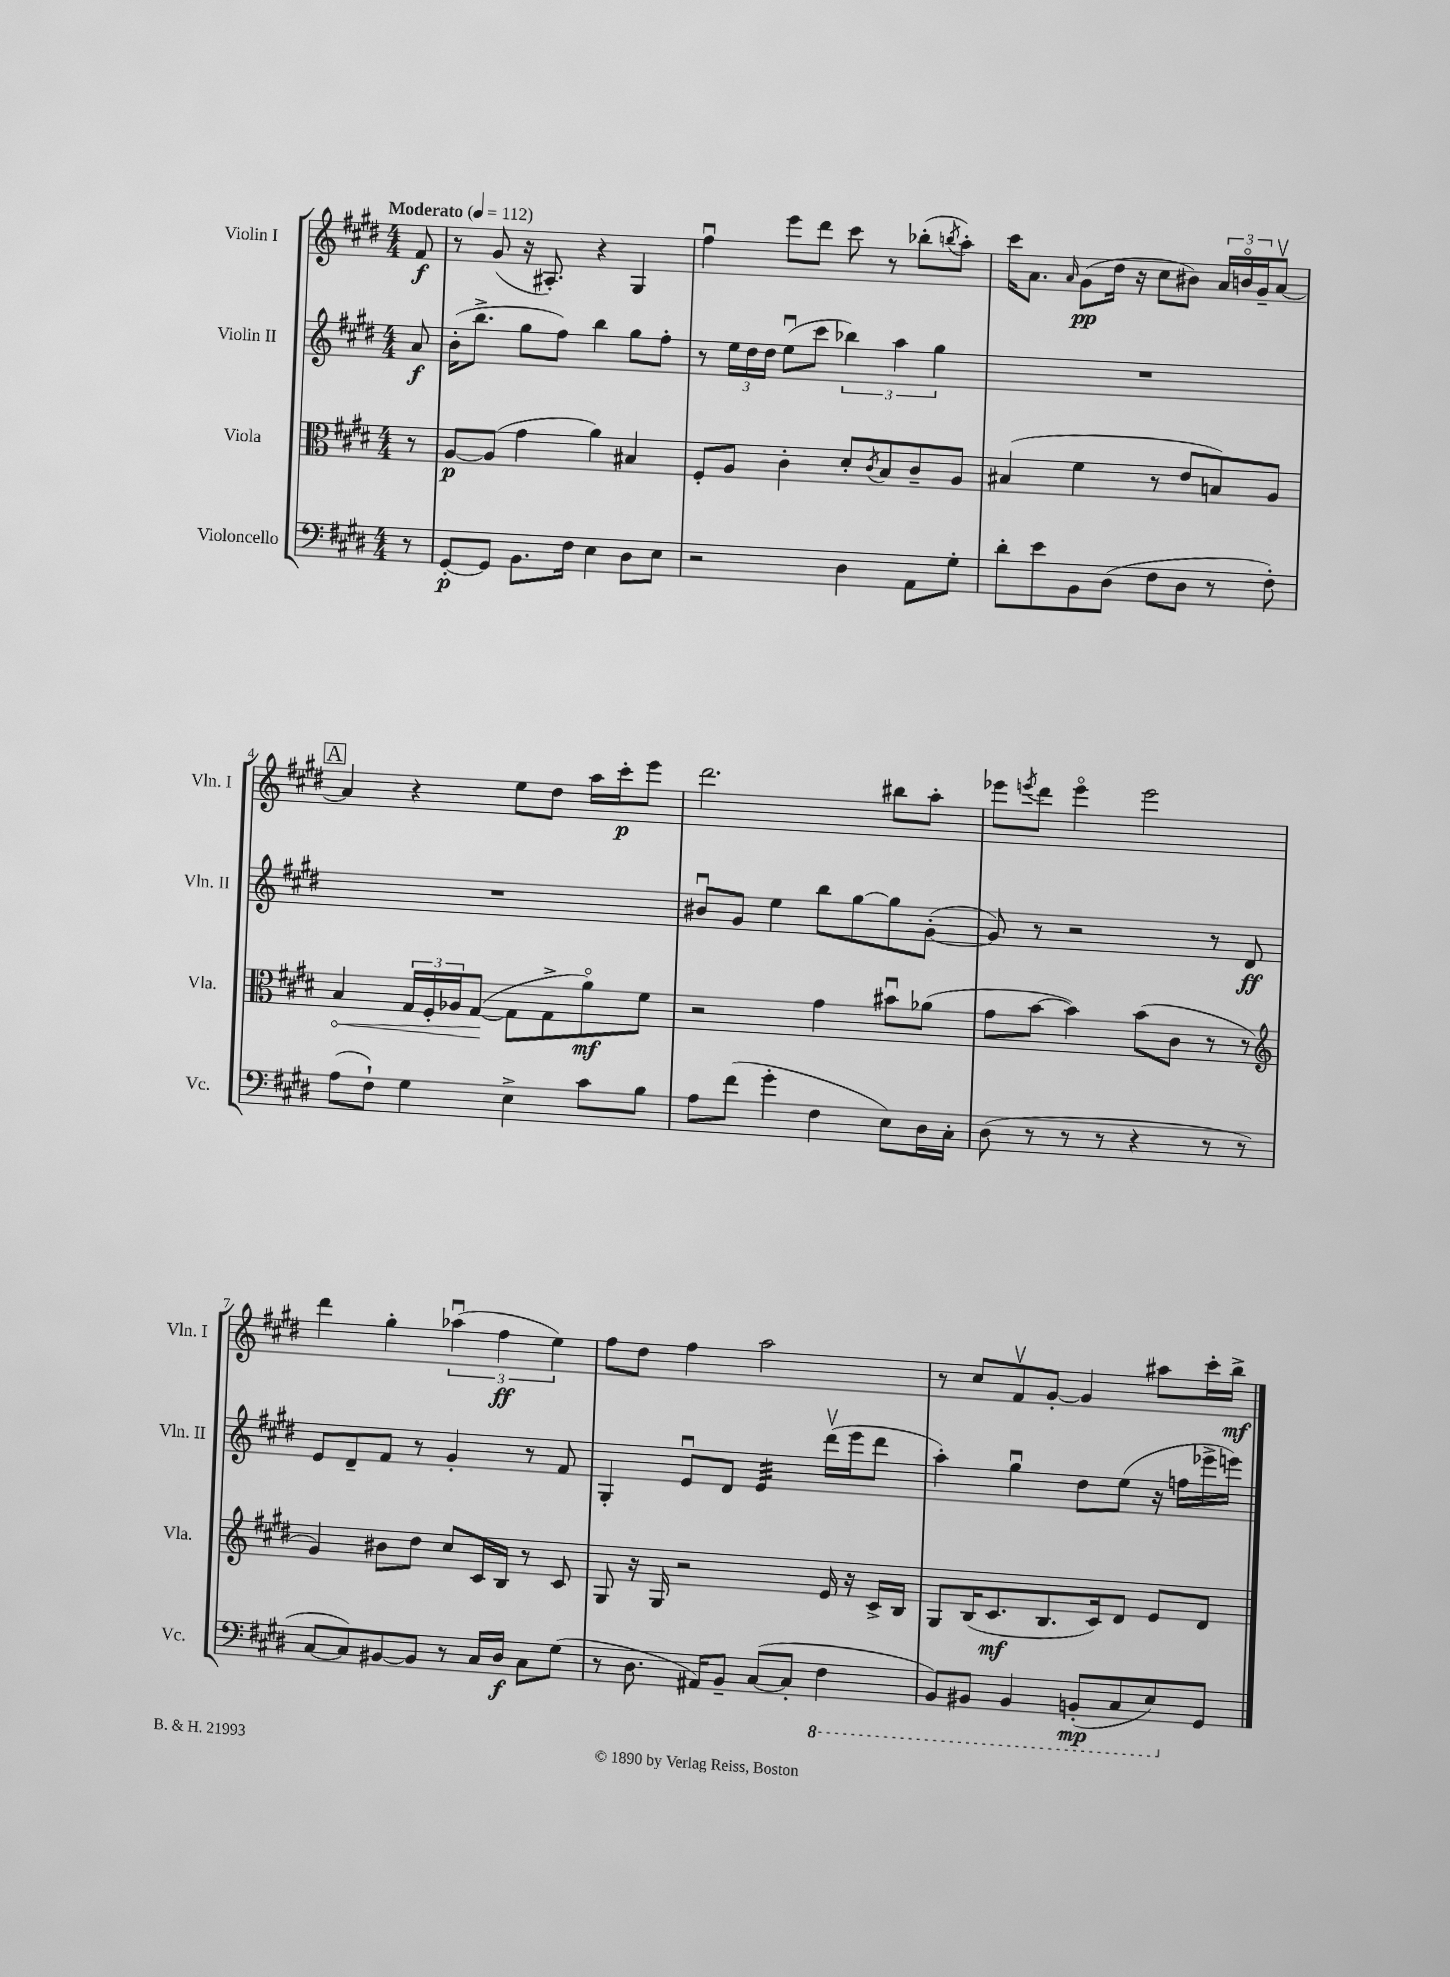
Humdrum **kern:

**kern	**dynam	**kern	**dynam	**kern	**dynam	**kern	**dynam
*part4	*part4	*part3	*part3	*part2	*part2	*part1	*part1
*staff4	*staff4	*staff3	*staff3	*staff2	*staff2	*staff1	*staff1
*I"Violoncello	*	*I"Viola	*	*I"Violin II	*	*I"Violin I	*
*I'Vc.	*	*I'Vla.	*	*I'Vln. II	*	*I'Vln. I	*
*clefF4	*	*clefC3	*	*clefG2	*	*clefG2	*
*k[f#c#g#d#]	*	*k[f#c#g#d#]	*	*k[f#c#g#d#]	*	*k[f#c#g#d#]	*
*M4/4	*	*M4/4	*	*M4/4	*	*M4/4	*
*MM112	*	*MM112	*	*MM112	*	*MM112	*
=	=	=	=	=	=	=	=
!	!	!	!	!	!	!LO:TX:a:B:t=Moderato	!
8r	.	8r	.	8a/	f	8f#/	f
=1	=1	=1	=1	=1	=1	=1	=1
[8GG#'/L	p	[8A/L	p	(16b'\KL	.	8r	.
.	.	.	.	8.bb^\J	.	.	.
8GG#/J]	.	(8A/J]	.	.	.	(8g#/	.
8.BB\L	.	4g#\	.	8gg#\L	.	16r	.
.	.	.	.	.	.	8.A#X'/)	.
.	.	.	.	8ff#\J)	.	.	.
16F#\Jk	.	.	.	.	.	.	.
4E\	.	4a\)	.	4bb\	.	4r	.
8D#\L	.	4B#X/	.	8gg#\L	.	4G#/	.
8E\J	.	.	.	8ff#'\J	.	.	.
=2	=2	=2	=2	=2	=2	=2	=2
2r	.	8F#'/L	.	8r	.	4ff#u\	.
.	.	8A/J	.	24ee\LL	.	.	.
.	.	.	.	24dd#\	.	.	.
.	.	.	.	24dd#\JJ	.	.	.
.	.	4c#'\	.	(8eeu\L	.	8eee\L	.
.	.	.	.	8ccc#\J	.	8ddd#\J	.
4D#\	.	8d#'/L	.	6bb-X\)	.	8ccc#\	.
.	.	8qc#/	.	.	.	.	.
.	.	8B/	.	.	.	8r	.
.	.	.	.	6aa\	.	.	.
8AA\L	.	8c#~/	.	.	.	(8bb-X'\L	.
.	.	.	.	6gg#\	.	.	.
.	.	.	.	.	.	8qbbn/	.
8G#'\J	.	8A/J	.	.	.	8aa'\J)	.
=3	=3	=3	=3	=3	=3	=3	=3
8d#'\L	.	(4B#X/	.	1r	.	16ccc#\KL	.
.	.	.	.	.	.	8.a\J	.
8e\	.	.	.	.	.	.	.
.	.	.	.	.	.	16qqa/	.
8BB\	.	4f#\	.	.	.	(8g#\L	pp
(8D#\J	.	.	.	.	.	16dd#\Jk	.
.	.	.	.	.	.	16r	.
8F#\L	.	8r	.	.	.	8cc#\L	.
8D#\J	.	8e/L	.	.	.	8b#X\J)	.
8r	.	8Bn/)	.	.	.	24a/LL	.
.	.	.	.	.	.	24bn/	.
.	.	.	.	.	.	24g#~/J	.
8F#'\)	.	8A/J	.	.	.	[8av/J	.
!!LO:LB:g=z
!!LO:REH:place=s1:t=A
=4	=4	=4	=4	=4	=4	=4	=4
!	!	!	!LO:HP:b	!	!	!	!
(8A\L	.	4B/	<	1r	.	4a/]	.
8F#`\J)	.	.	.	.	.	.	.
4G#\	.	24G#/LL	.	.	.	4r	.
.	.	24F#'/	.	.	.	.	.
.	.	24A-X/J	.	.	.	.	.
.	.	([8G#/J	.	.	.	.	.
4E^\	.	8G#\L]	[	.	.	8ee\L	.
.	.	8G#^\	.	.	.	8dd#\J	.
8c#\L	.	8a\)	mf	.	.	16aa\LL	.
.	.	.	.	.	.	16ccc#'\J	p
8B\J	.	8f#\J	.	.	.	8eee\J	.
=5	=5	=5	=5	=5	=5	=5	=5
8A\L	.	2r	.	8b#Xu/L	.	2.ddd#\	.
(8f#\J	.	.	.	8g#/J	.	.	.
4g#'\	.	.	.	4ee\	.	.	.
4F#\	.	4g#\	.	8bb\L	.	.	.
.	.	.	.	[8gg#\	.	.	.
8E\L)	.	8b#Xu\L	.	8gg#\]	.	8bb#X\L	.
16D#\L	.	(8a-X\J	.	([8g#'\J	.	8aa'\J	.
16C#'\JJ	.	.	.	.	.	.	.
=6	=6	=6	=6	=6	=6	=6	=6
(8D#\	.	8g#\L	.	8g#/])	.	8eee-X\L	.
.	.	.	.	.	.	8qeeen/	.
8r	.	[8b\J	.	8r	.	8ddd#\J	.
8r	.	4b\])	.	2r	.	4eee\	.
8r	.	.	.	.	.	.	.
4r	.	(8b\L	.	.	.	2eee\	.
.	.	8c#\J	.	.	.	.	.
8r	.	8r	.	8r	.	.	.
8r	.	8r	.	8d#/	ff	.	.
!!LO:LB:g=z
=7	=7	=7	=7	=7	=7	=7	=7
*	*	*clefG2	*	*	*	*	*
[8C#/L	.	4g#/)	.	8e/L	.	4ddd#\	.
8C#/])	.	.	.	8d#~/	.	.	.
[8BB#X/	.	8b#X\L	.	8f#/J	.	4gg#'\	.
8BB#/J]	.	8dd#\J	.	8r	.	.	.
8r	.	8cc#/L	.	4g#'/	.	(6aa-Xu\	.
16C#/LL	.	16c#/L	.	.	.	.	.
.	.	.	.	.	.	6ff#\	ff
16D#/JJ	f	16B/JJ	.	.	.	.	.
8C#\L	.	8r	.	8r	.	.	.
.	.	.	.	.	.	6ee\)	.
(8G#\J	.	8c#/	.	8f#/	.	.	.
=8	=8	=8	=8	=8	=8	=8	=8
8r	.	8G#/	.	4G#'/	.	8ff#\L	.
8.D#\	.	16r	.	.	.	8dd#\J	.
.	.	16G#/	.	.	.	.	.
.	.	2r	.	8eu/L	.	4ff#\	.
16AA#X/KL)	.	.	.	.	.	.	.
8BB~/J	.	.	.	8d#/J	.	.	.
*	*	*	*	*tremolo	*	*	*
([8C#/L	.	.	.	32e/LLL	.	2aa\	.
.	.	.	.	32e/	.	.	.
.	.	.	.	32e/	.	.	.
.	.	.	.	32e/	.	.	.
8C#'/J]	.	.	.	32e/	.	.	.
.	.	.	.	32e/	.	.	.
.	.	.	.	32e/	.	.	.
.	.	.	.	32e/JJJ	.	.	.
*	*	*	*	*Xtremolo	*	*	*
*8ba	*	*	*	*	*	*	*
4FF#\	.	16e/	.	(16ddd#v\LL	.	.	.
.	.	16r	.	16eee\J	.	.	.
.	.	16c#^/LL	.	8ddd#\J	.	.	.
.	.	16B/JJ	.	.	.	.	.
=9	=9	=9	=9	=9	=9	=9	=9
8BBB/L)	.	8G#/L	.	4aa'\)	.	8r	.
8BBB#X/J	.	(16B/K	.	.	.	8cc#/L	.
.	.	8.c#/	mf	.	.	.	.
4BBB#/	.	.	.	4gg#u\	.	8f#v/	.
.	.	8.B/	.	.	.	[8g#'/J	.
(8BBBn'/L	mp	.	.	8dd#\L	.	4g#/]	.
.	.	16c#/k)	.	.	.	.	.
8CC#/	.	8d#/J	.	(8ee\J	.	.	.
8EE/)	.	8e/L	.	16r	.	8aa#X\L	.
.	.	.	.	16ffn\LL	.	.	.
*X8ba	*	*	*	*	*	*	*
8GG#/J	.	8d#/J	.	16eee-X^\	.	16ccc#'\L	.
.	.	.	.	16eeen\JJ)	.	16bb^\JJ	mf
==	==	==	==	==	==	==	==
*-	*-	*-	*-	*-	*-	*-	*-
